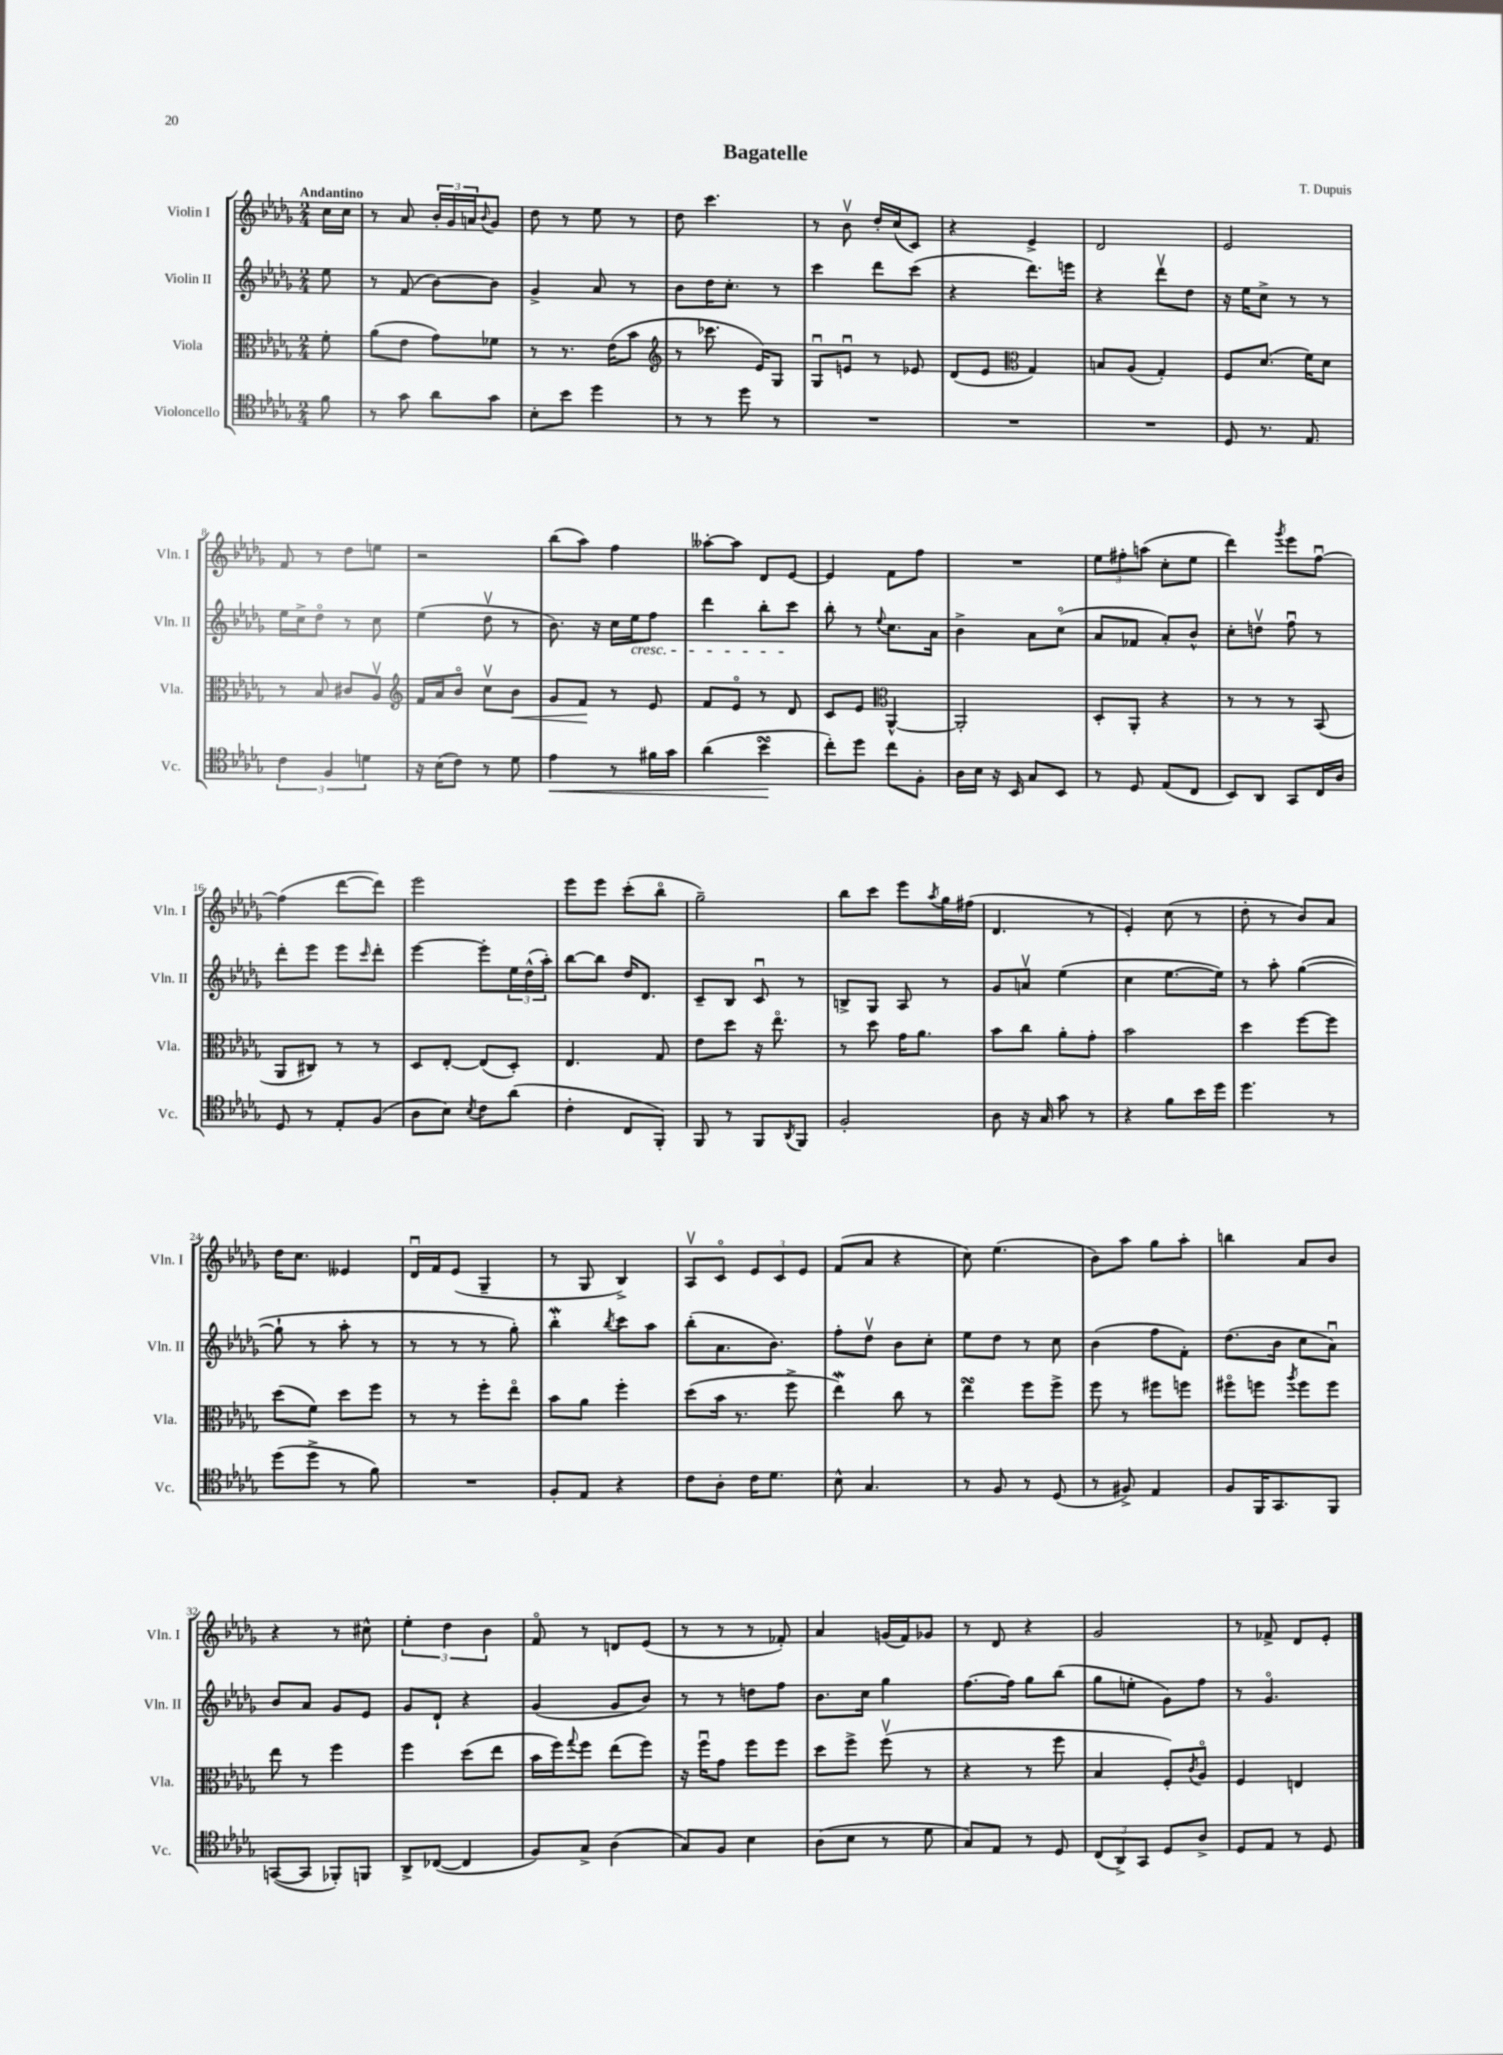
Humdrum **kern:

**kern	**kern	**kern	**kern
*staff4	*staff3	*staff2	*staff1
*clefC4	*clefC3	*clefG2	*clefG2
*k[b-e-a-d-g-]	*k[b-e-a-d-g-]	*k[b-e-a-d-g-]	*k[b-e-a-d-g-]
*M2/4	*M2/4	*M2/4	*M2/4
8f	8f'	8ee-	16cc
.	.	.	16cc
=	=	=	=
8r	(8a-	8r	8r
8g-	8e-	(8f	8a-
8a-	8g-)	[8b-)	24b-'
.	.	.	24g-
.	.	.	24a
.	.	.	8qqb-
8g-	8f-	8b-]	8g-
=	=	=	=
8B-'	8r	4g-^	8dd-
8b-	8.r	.	8r
4dd-	.	8a-	8ee-
.	(16e-	.	.
.	8b-	8r	8r
=	=	=	=
*	*clefG2	*	*
8r	8r	8b-	8dd-
8r	8.ccc-	16dd-	4.ccc
.	.	8.cc'	.
8dd-	.	.	.
.	16e-)	.	.
8r	8G-	8r	.
=	=	=	=
2r	8G-u	4ccc	8r
.	8eu	.	8b-v
.	8r	8ddd-	16dd-'
.	.	.	(16cc
.	8e-	(8ccc	8c)
=	=	=	=
2r	(8d-	4r	4r
.	8e-	.	.
*	*clefC3	*	*
.	4G-)	8.ddd-)	4e-^
.	.	16eee	.
=	=	=	=
2r	8B	4r	2d-
.	(8A-	.	.
.	4G-')	8ddd-v	.
.	.	8dd-	.
=	=	=	=
8D-	8F	16r	2e-
.	.	16ee-	.
8.r	(8.d-	8cc^	.
.	.	8r	.
8.E-	16f)	.	.
.	8d-	8r	.
=	=	=	=
6c	8r	16ee-	8f
.	.	16cc^	.
.	8B-	8dd-o	8r
6F	.	.	.
.	8c#	8r	8dd-
6d	.	.	.
.	8A-v	8cc	8ee
=	=	=	=
*	*clefG2	*	*
16r	16f	(4ee-	2r
(16B-	16a-	.	.
8c)	8b-o	.	.
8r	8ccv	8dd-v	.
8d-	8b-	8r	.
=	=	=	=
4e-	8g-	8.b-)	(8bb-
.	8f	.	8aa-)
.	.	16r	.
8r	8r	16cc	4ff
.	.	16ee-	.
16f#	8e-	8ff	.
16g-	.	.	.
=	=	=	=
(4a-	8f	4ddd-	[8aa--'
.	8e-o	.	8aa--]
4b-	8r	8bb-'	8d-
.	8d-	8ccc	[8e-
=	=	=	=
8cc')	8c	8bb-'	4e-]
8dd-	8e-	8r	.
*	*clefC3	*	*
.	.	8qqee-	.
8cc	[4AA-^^	8.cc	8f
8F'	.	.	8ff
.	.	16a-	.
=	=	=	=
16A-	2AA-']	4b-^	2r
16B-	.	.	.
16r	.	.	.
16BB-	.	.	.
8G-	.	8a-	.
8BB-	.	(8cco	.
=	=	=	=
8r	8D-'	8a-	12ee-
.	.	.	12ff#'
8D-	8AA-'	8f-	.
.	.	.	(12aa
(8E-	4r	8a-')	8cc'
8C	.	8b-^^	8ee-
=	=	=	=
8BB-)	8r	8cc'	4ddd-)
8AA-	8r	8ddv	.
.	.	.	8qggg-
8GG-	8r	8ffu	8eee-
16C	(8BB-	8r	[8ffu
16A-	.	.	.
=	=	=	=
8D-	8AA-	8ddd-'	(4ff]
8r	8C#)	8eee-	.
8E-'	8r	8eee-	[8ddd-
.	.	16qqccc	.
(8F	8r	8ddd-'	8ddd-])
=	=	=	=
8A-	8D-	[4eee-	2eee-
8B-)	[8E-'	.	.
8qB-	.	.	.
8c	(8E-]	8eee-']	.
(8a-	8D-')	24ee-	.
.	.	(24dd-^^	.
.	.	24aa-')	.
=	=	=	=
4c'	4.E-	[8bb-	8eee-
.	.	8bb-]	8eee-
8C	.	16dd-	(8ccc'
.	.	8.d-	.
8FF')	8G-	.	8bb-o
=	=	=	=
8FF	8e-	8c~	2gg-~)
8r	8dd-	8B-	.
8FF	16r	8cu	.
.	8.ee-o	.	.
8qAA-	.	.	.
8FF	.	8r	.
=	=	=	=
2F'	8r	8B^	8bb-
.	8dd-	8G-	8ccc
.	16g-	8A-	8eee-
.	8.a-	.	.
.	.	.	8qaa-
.	.	8r	16gg-
.	.	.	(16ff#
=	=	=	=
8A-	8b-	8g-	4.d-
16r	8cc	8av	.
16G-	.	.	.
8g-	8a-'	(4ee-	.
8r	8g-'	.	8r
=	=	=	=
4r	2b-	4cc	4e-')
8f	.	[8.ee-	(8cc
16b-	.	.	8r
16dd-	.	16ee-])	.
=	=	=	=
4.dd-	4dd-	8r	8dd-'
.	.	8aa-'	8r
.	[8ff	([4gg-	8b-)
8r	8ff]	.	8a-
=	=	=	=
(8dd-	(8dd-	8gg-`]	16dd-
.	.	.	8.cc
8dd-^	8f)	8r	.
8r	8dd-	8aa-'	4e--
8f)	8ff	8r	.
=	=	=	=
2r	8r	8r	16d-u
.	.	.	16f
.	8r	8r	(8e-
.	8ff'	8r	4G-~
.	8ee-o	8gg-')	.
=	=	=	=
8F'	8b-	4bb-'	8r
8E-	8a-	.	8G-
.	.	8qbb-	.
4r	4ff'	8ccc	4B-^)
.	.	8aa-	.
=	=	=	=
8c	(8dd-	(8bb-'	8A-v
8A-'	16b-	8.a-	8co
.	8.r	.	.
16c	.	.	12e-
8.d-	.	8.b-)	.
.	.	.	12c
.	8ff^	.	.
.	.	.	12e-
=	=	=	=
8B-^^	4ee-)	8ff'	(8f
4.G-	.	8dd-v	8a-
.	8cc	8b-	4r
.	8r	8cc'	.
=	=	=	=
8r	4ee-	8ee-	8cc)
8F	.	8dd-	(4.ee-
8r	8ff	8r	.
(8D-	8ff^	8cc	.
=	=	=	=
8r	8ff	(4b-	8b-)
8F#^)	8r	.	8aa-
4E-	8ff#	8ff	8gg-
.	8ff	8f')	8aa-'
=	=	=	=
8F	8ff#o	(8.dd-	4bb
16FF	8ff	.	.
8.GG-	.	16b-	.
.	8qaa-	.	.
.	8ff	8cc	8a-
8FF	8ff	8a-u)	8b-
=	=	=	=
([8GG	8ee-	8b-	4r
8GG]	8r	8a-	.
8FF-')	4ff	8g-	8r
8FF	.	8e-	8cc#^^
=	=	=	=
8AA-^	4ff	8g-	6ee-'
([8C-	.	8d-`	.
.	.	.	6dd-
4C-]	(8dd-	4r	.
.	.	.	6b-
.	8ee-	.	.
=	=	=	=
8F)	16b-	(4g-	8fo
.	16ff)	.	.
.	8qqgg-	.	.
8G-^	8ff	.	8r
(4A-	(8ee-	8g-	8d
.	8ff)	8b-)	(8e-
=	=	=	=
8G-)	16r	8r	8r
.	16ffu	.	.
8F	8g-	8r	8r
4B-	8ff	8dd	8r
.	8ff	8ff	8f-')
=	=	=	=
(8A-	8dd-	8.b-	4a-
8B-	8ff^	.	.
.	.	16cc	.
8r	(8ffv	4gg-	(16g
.	.	.	16f)
8d-	8r	.	8g-
=	=	=	=
8G-)	4r	[8.ff	8r
8E-	.	.	8d-
.	.	16ff]	.
8r	8r	8gg-	4r
8D-	8ff	(8bb-	.
=	=	=	=
(12C	4B-	8gg-	2g-
12AA-^)	.	.	.
.	.	8ee'	.
12GG-	.	.	.
8D-	8F')	8g-)	.
.	8qc	.	.
8A-^	8A-o	8ff	.
=	=	=	=
8D-	4F	8r	8r
8E-	.	4.g-o	8f-^
8r	4E	.	8d-
8D-	.	.	8e-'
==	==	==	==
*-	*-	*-	*-
